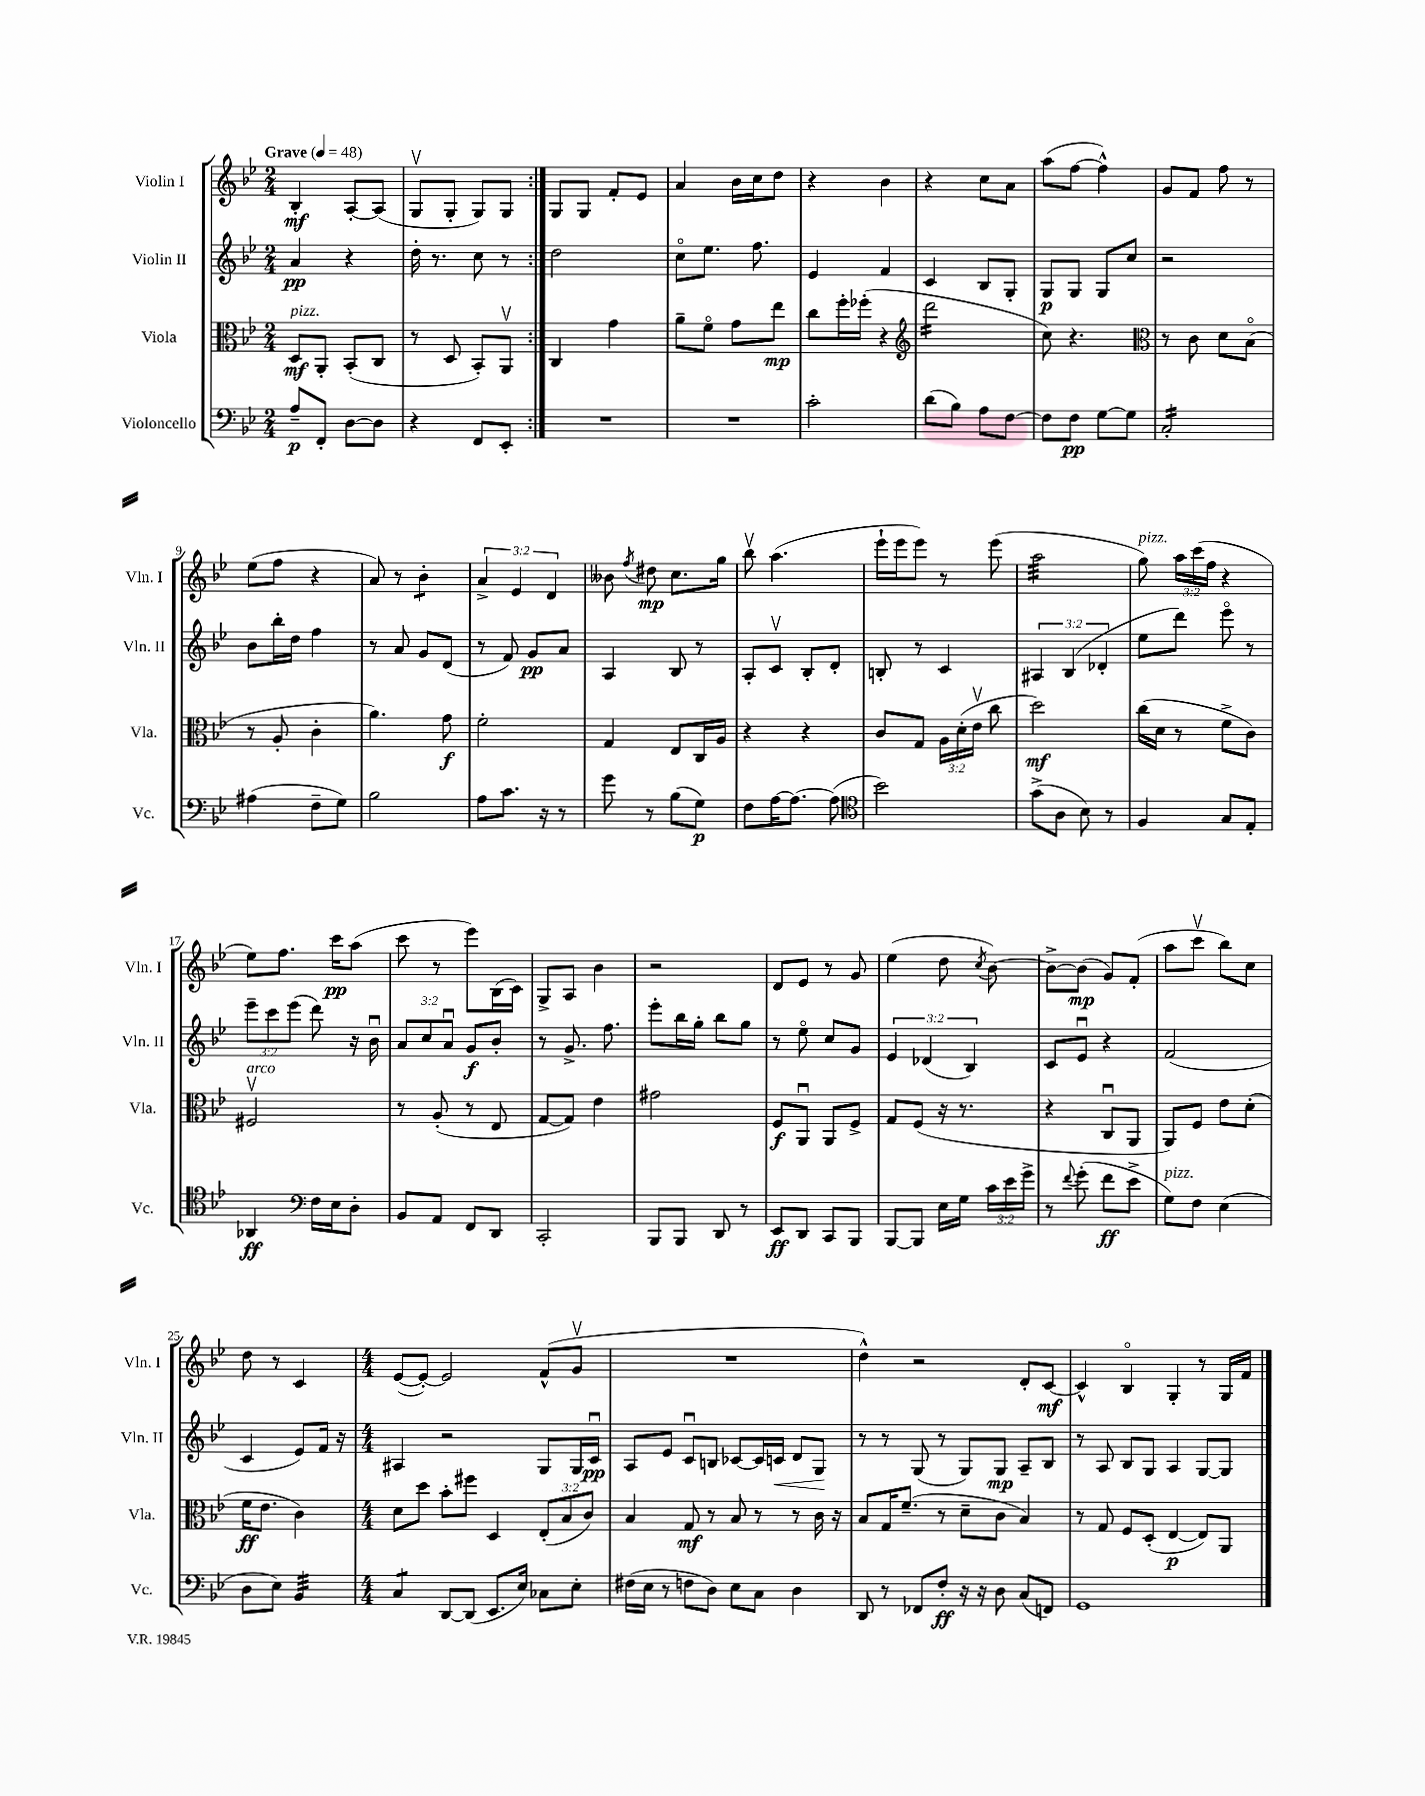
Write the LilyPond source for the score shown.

<<
\new StaffGroup <<
\new Staff = "s0" \with { instrumentName = "Violin I" shortInstrumentName = "Vln. I" } {
    \clef treble \key bes \major \numericTimeSignature \time 2/4 \override Staff.TupletNumber.text = #tuplet-number::calc-fraction-text \tempo "Grave" 4 = 48
    \autoBeamOff \repeat volta 2 { bes4-.\mf a8[~-. a8]( |
    g8[\upbow g8]-. g8[) g8] | }
    g8[ g8] f'8[-. ees'8] |
    a'4 bes'16[ c''16 d''8] |
    r4 bes'4 |
    r4 c''8[ a'8] |
    a''8[( f''8]~ f''4-^) |
    g'8[ f'8] f''8 r8 |
    ees''8[( f''8] r4 |
    a'8) r8 bes'4:8-. |
    \tuplet 3/2 { a'4-> ees'4 d'4 } |
    beses'8 \acciaccatura { f''8 } dis''8\mp c''8.[ g''16] |
    bes''8\upbow a''4.( |
    ees'''16[-! ees'''16 ees'''8]) r8 ees'''8( |
    a''2:32 |
    g''8^\markup { \italic "pizz." }) \tuplet 3/2 { a''16[ c'''16( f''16] } r4 |
    ees''8[) f''8.] c'''16[\pp a''8]( |
    c'''8 r8 ees'''8[) bes16( c'16]) |
    g8[-> a8] bes'4 |
    r2 |
    d'8[ ees'8] r8 g'8 |
    ees''4( d''8 \acciaccatura { c''8 } bes'8~) |
    bes'8[~-> bes'8]\mp( g'8[) f'8]-.( |
    a''8[ c'''8]\upbow bes''8[) c''8] |
    d''8 r8 c'4 |
    \numericTimeSignature \time 4/4 ees'8[~( ees'8]~-.) ees'2 f'8[-^( g'8]\upbow |
    R1 |
    d''4-^) r2 d'8[-. c'8]~\mf |
    c'4-^ bes4\flageolet g4-. r8 g16[ f'16] \bar "|." |
}
\new Staff = "s1" \with { instrumentName = "Violin II" shortInstrumentName = "Vln. II" } {
    \clef treble \key bes \major \numericTimeSignature \time 2/4 \override Staff.TupletNumber.text = #tuplet-number::calc-fraction-text
    \autoBeamOff \repeat volta 2 { a'4\pp r4 |
    d''16-. r8. c''8 r8 | }
    d''2 |
    c''8[\flageolet ees''8.] f''8. |
    ees'4 f'4 |
    c'4 bes8[ g8]-. |
    g8[\p g8] g8[ c''8] |
    r2 |
    bes'8[ bes''16-. d''16] f''4 |
    r8 a'8 g'8[ d'8]( |
    r8 f'8) g'8[\pp a'8] |
    a4 bes8 r8 |
    a8[-. c'8]\upbow bes8[-. d'8]-. |
    b8-. r8 c'4 |
    \tuplet 3/2 { ais4 bes4( des'4-. } |
    ees''8[ d'''8]) ees'''8\flageolet r8 |
    \tuplet 3/2 { ees'''8[-- c'''8 ees'''8]( } d'''8) r16 bes'16\downbow |
    \tuplet 3/2 { a'8[ c''8 a'8]\downbow } g'8[\f bes'8]-. |
    r8 g'8.-> f''8. |
    ees'''8[-. bes''16 g''16]-. bes''8[ g''8] |
    r8 ees''8\flageolet c''8[ g'8] |
    \tuplet 3/2 { ees'4 des'4( bes4) } |
    c'8[ ees'8]\downbow r4 |
    f'2( |
    c'4 ees'8[) f'16] r16 |
    \numericTimeSignature \time 4/4 ais4 r2 g8[ g16 c'16]\downbow\pp |
    a8[ ees'8] c'8[\downbow b8] ces'8[~ ces'16 c'16]\< d'8[ g8]\! |
    r8 r8 g8( r8 g8[) g8]\mp a8[-- bes8] |
    r8 a8 bes8[ g8] a4 g8[~ g8] \bar "|." |
}
\new Staff = "s2" \with { instrumentName = "Viola" shortInstrumentName = "Vla." } {
    \clef alto \key bes \major \numericTimeSignature \time 2/4 \override Staff.TupletNumber.text = #tuplet-number::calc-fraction-text
    \autoBeamOff \repeat volta 2 { d8[\mf^\markup { \italic "pizz." } a,8]-. bes,8[-.( c8] |
    r8 d8 bes,8[-.) a,8]\upbow | }
    c4 g'4 |
    a'8[-- f'8]\flageolet g'8[ ees''8]\mp |
    c''8[ f''16-. fes''16]-.( r4 |
    \clef treble d'''2:16 |
    c''8) r4. |
    \clef alto r8 c'8 d'8[ bes8]\flageolet( |
    r8 a8-. c'4-. |
    a'4.) g'8\f |
    f'2-. |
    g4 ees8[ c16 a16] |
    r4 r4 |
    c'8[ g8] \tuplet 3/2 { a16[ d'16-.( ees'16]\upbow } c''8 |
    d''2\mf) |
    c''16[( d'16] r8 f'8[-> c'8]) |
    fis2\upbow^\markup { \italic "arco" } |
    r8 a8-.( r8 ees8 |
    g8[~ g8]) ees'4 |
    gis'2 |
    f8[\f a,8]\downbow a,8[ f8]-> |
    g8[ f8]( r16 r8. |
    r4 c8[\downbow a,8] |
    a,8[) f8] ees'8[ d'8]-.( |
    f'16[\ff ees'8.] c'4) |
    \numericTimeSignature \time 4/4 d'8[ d''8] bes'8[-. fis''8] d4 \tuplet 3/2 { ees8[-.( bes8 c'8]) } |
    bes4 g8\mf r8 bes8 r8 r8 c'16 r16 |
    bes8[ g16 f'8.]--( r8 d'8[-- c'8] bes4) |
    r8 g8 f8[ d8]-.( ees4~\p ees8[) a,8] \bar "|." |
}
\new Staff = "s3" \with { instrumentName = "Violoncello" shortInstrumentName = "Vc." } {
    \clef bass \key bes \major \numericTimeSignature \time 2/4 \override Staff.TupletNumber.text = #tuplet-number::calc-fraction-text
    \autoBeamOff \repeat volta 2 { a8[--\p f,8]-. d8[~ d8] |
    r4 f,8[ ees,8]-. | }
    R2 |
    R2 |
    c'2-. |
    d'8[( bes8]) a8[ f8]~ |
    f8[ f8]\pp g8[~ g8] |
    c2:16-. |
    ais4( f8[-- g8]) |
    bes2 |
    a8[ c'8.] r16 r8 |
    g'8 r8 bes8[( g8]\p) |
    f8[ a16~ a8.]~ a8( |
    \clef tenor bes'2) |
    g'8[->( a8] bes8) r8 |
    f4 g8[ ees8]-. |
    aes,4\ff \clef bass f16[ ees16 d8]-. |
    bes,8[ a,8] f,8[ d,8] |
    c,2-. |
    bes,,8[ bes,,8] d,8 r8 |
    ees,8[\ff d,8] c,8[ bes,,8] |
    bes,,8[~ bes,,8] ees16[ g16] \tuplet 3/2 { c'16[ ees'16 g'16]-> } |
    r8 \appoggiatura { f'8 } g'8-.( f'8[\ff ees'8]-> |
    g8[^\markup { \italic "pizz." }) f8] ees4( |
    d8[ ees8]) bes,4:32 |
    \numericTimeSignature \time 4/4 c4:8 d,8[~ d,8]( ees,8.[ ees16]) ces8[ ees8]-. |
    fis16[( ees16] r8 f8[ d8]) ees8[ c8] d4 |
    d,8 r8 fes,8[ f8]-.\ff r16 r16 d8 c8[( f,8]) |
    g,1 \bar "|." |
}
>>
>>
